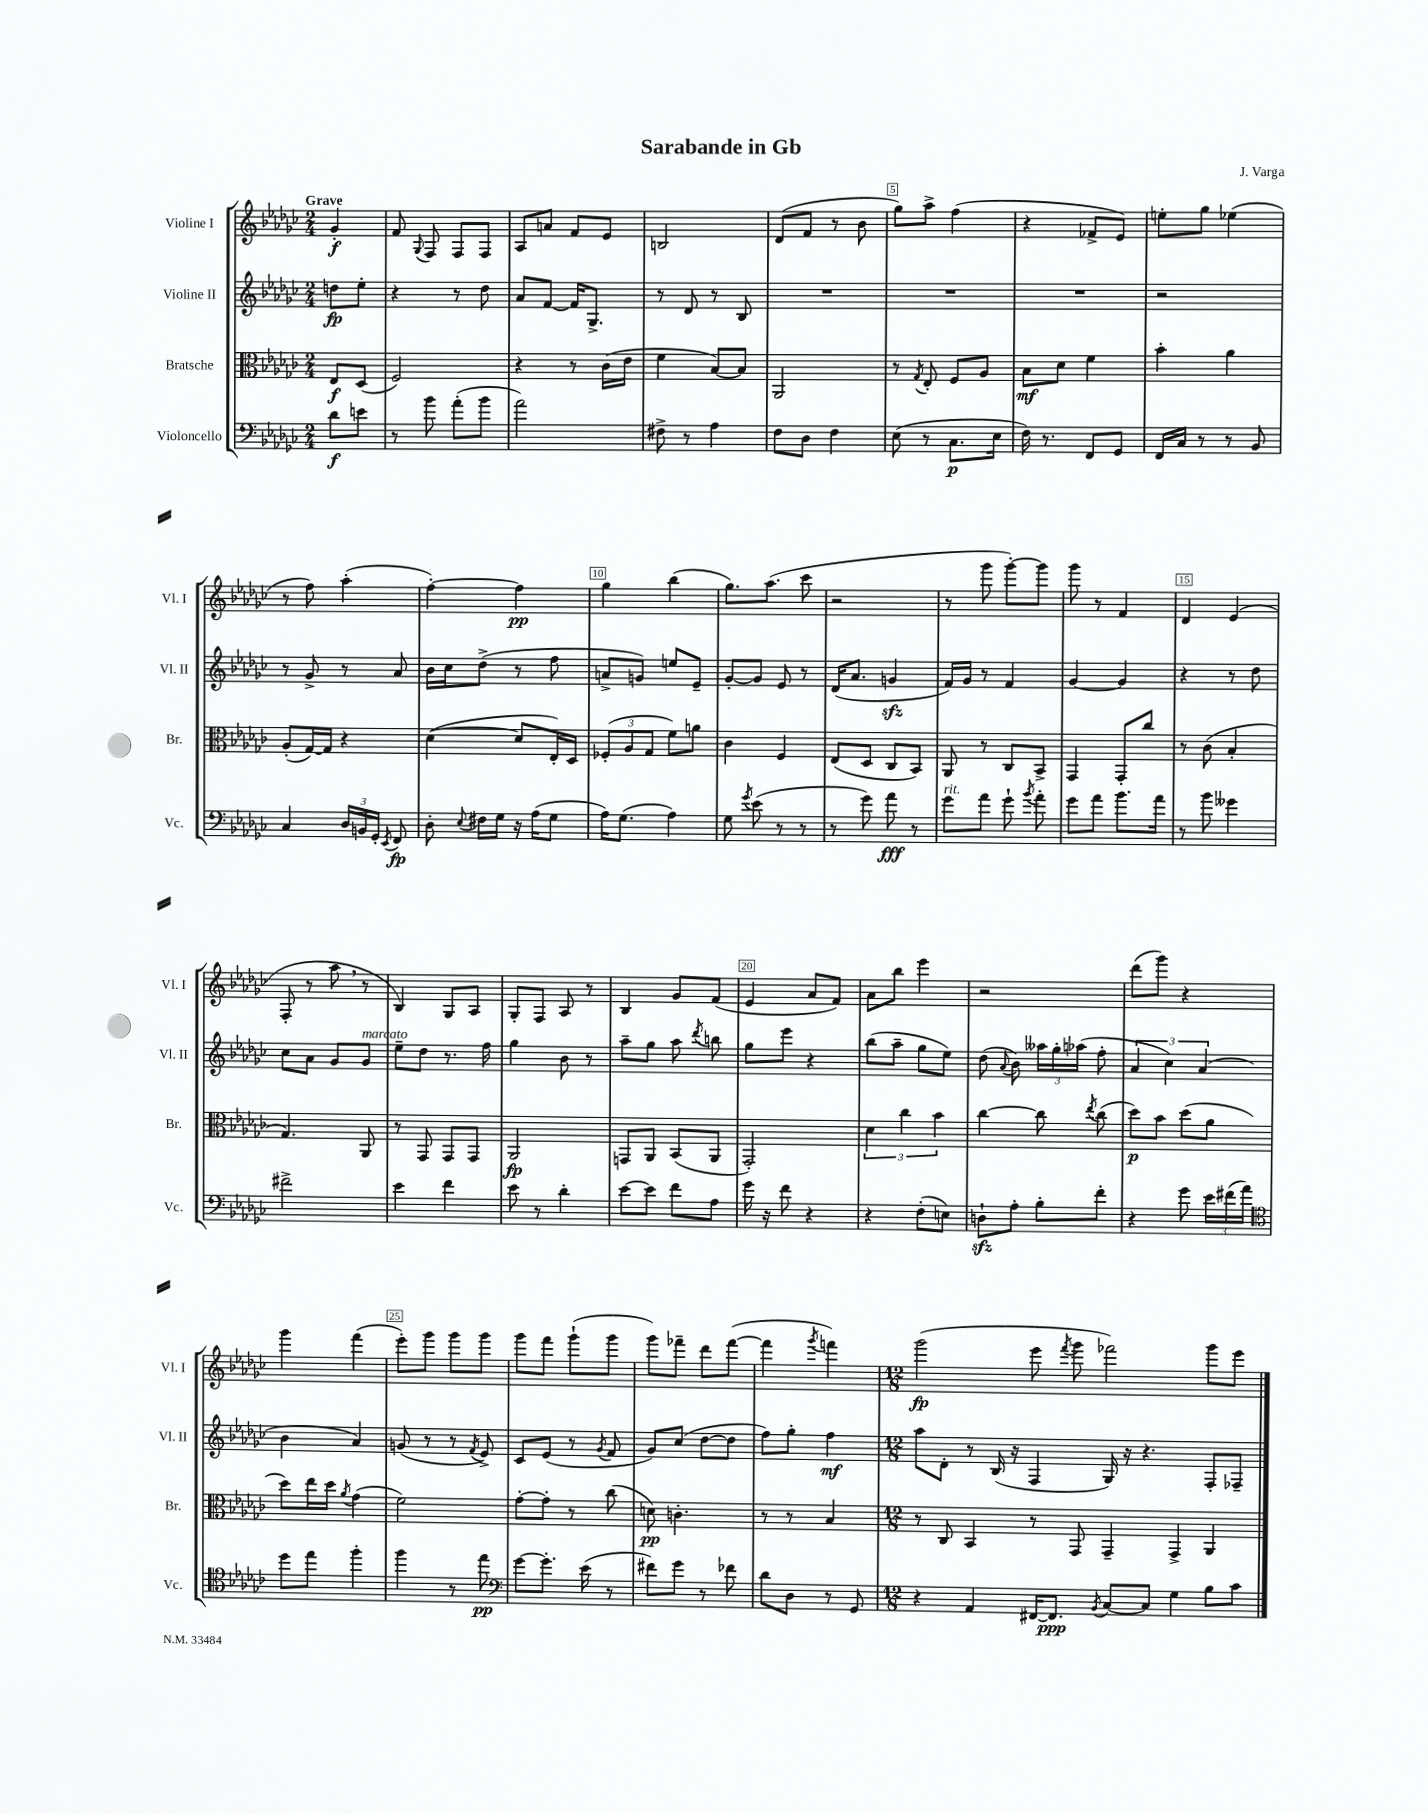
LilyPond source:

\header { title = "Sarabande in Gb" composer = "J. Varga" }
<<
\new StaffGroup <<
\new Staff = "s0" \with { instrumentName = "Violine I" shortInstrumentName = "Vl. I" } {
    \clef treble \key ges \major \numericTimeSignature \time 2/4 \partial 4 \tempo "Grave"
    \autoBeamOff ges'4-.\f |
    f'8 \appoggiatura { ges8 } f8 f8[ f8] |
    aes8[ a'8] f'8[ ees'8] |
    b2 |
    des'8[( f'8] r8 bes'8 |
    ges''8[) aes''8]-> f''4( |
    r4 fes'8[-> ees'8]) |
    e''8[-. ges''8] ees''4( |
    r8 f''8) aes''4-.( |
    f''4~-.) f''4\pp |
    ges''4 bes''4( |
    ges''8.[) aes''8.]( ces'''8 |
    r2 |
    r8 ges'''8 ges'''8[~-.) ges'''8] |
    ges'''8 r8 f'4 |
    des'4 ees'4( |
    f8-. r8 aes''8 \breathe r8 |
    bes4) ges8[ aes8] |
    ges8[-. f8] aes8 r8 |
    bes4 ges'8[ f'8]( |
    ees'4 aes'8[ f'8]) |
    aes'8[ bes''8] ees'''4 |
    r2 |
    des'''8[( ges'''8]) r4 |
    ges'''4 f'''4( |
    ees'''8[-.) ges'''8] ges'''8[ ges'''8] |
    ges'''8[ f'''8] ges'''8[-!( ges'''8] |
    ges'''8[) fes'''8]-- des'''8[ fes'''8]~( |
    fes'''4 \acciaccatura { ges'''8 } f'''4) |
    \numericTimeSignature \time 12/8 ges'''2\fp( ees'''8 \acciaccatura { f'''8 } ges'''8 fes'''2) ges'''8[ ees'''8] \bar "|." |
}
\new Staff = "s1" \with { instrumentName = "Violine II" shortInstrumentName = "Vl. II" } {
    \clef treble \key ges \major \numericTimeSignature \time 2/4 \partial 4
    \autoBeamOff d''8[\fp ees''8]-. |
    r4 r8 des''8 |
    aes'8[ f'8]~ f'16[ ges8.]-> |
    r8 des'8 r8 bes8 |
    R2 |
    R2 |
    R2 |
    r2 |
    r8 ges'8-> r8 aes'8 |
    bes'16[ ces''16 des''8]->( r8 f''8 |
    a'8[-> g'8]) e''8[ ees'8]-- |
    ges'8[~-. ges'8] ees'8 r8 |
    des'16[( aes'8.] g'4\sfz |
    f'16[) ges'16] r8 f'4 |
    ges'4~ ges'4 |
    r4 r8 des''8 |
    ces''8[ aes'8] ges'8[ ges'8]^\markup { \italic "marcato" } |
    ees''8[-- des''8] r8. f''16 |
    ges''4 bes'8 r8 |
    aes''8[-- ges''8] aes''8 \acciaccatura { des'''8 } b''8 |
    ges''8[ ees'''8] r4 |
    bes''8[( aes''8]-- ges''8[ ees''8]) |
    des''8( \appoggiatura { aes'8 } bes'8) \tuplet 3/2 { aeses''16[ ges''16-. aes''16]( } f''8-. |
    \tuplet 3/2 { aes'4 ces''4) aes'4( } |
    bes'4 aes'4) |
    g'8( r8 r8 \acciaccatura { f'8 } ees'8->) |
    ces'8[ ees'8]( r8 \acciaccatura { ges'8 } f'8 |
    ges'8[) ces''8]( des''8[~ des''8] |
    f''8[) ges''8]-. f''4\mf |
    \numericTimeSignature \time 12/8 aes''8[ des'8]-. r8 bes16( r16 f4 ges16) r16 r4. f8[-. fes8]-- \bar "|." |
}
\new Staff = "s2" \with { instrumentName = "Bratsche" shortInstrumentName = "Br." } {
    \clef alto \key ges \major \numericTimeSignature \time 2/4 \partial 4
    \autoBeamOff ees8[\f des8]( |
    f2) |
    r4 r8 ces'16[( ees'16] |
    f'4 bes8[~) bes8] |
    aes,2 |
    r8 \acciaccatura { ges8 } ees8-. f8[ aes8] |
    bes8[\mf des'8] f'4 |
    bes'4-. aes'4 |
    aes8[-.( ges16~) ges16] r4 |
    des'4~( des'8[ ees16-.) des16] |
    \tuplet 3/2 { fes8[-.( aes8 ges8] } f'8[) a'8] |
    ces'4 f4 |
    ees8[( des8] ces8[ bes,8]) |
    aes,8 r8 ces8[ bes,8]-> |
    ges,4 ges,8[-. ces''8] |
    r8 ces'8( bes4-. |
    ges4.) aes,8 |
    r8 ges,8 ges,8[ ges,8] |
    aes,2\fp |
    g,8[ aes,8] bes,8[( aes,8] |
    ges,2-.) |
    \tuplet 3/2 { des'4 ces''4 bes'4 } |
    ces''4~ ces''8 \acciaccatura { ees''8 } ces''8( |
    des''8[\p) bes'8] des''8[( aes'8] |
    des''8[) ees''16 des''16] \acciaccatura { aes'8 } ges'4( |
    f'2) |
    ges'8[~-. ges'8]-. r8 ces''8( |
    d'8\pp) c'4.-. |
    r8 r8 bes4 |
    \numericTimeSignature \time 12/8 r8 ces8 bes,4 r8 ges,8 ges,4-- ges,4-> aes,4 \bar "|." |
}
\new Staff = "s3" \with { instrumentName = "Violoncello" shortInstrumentName = "Vc." } {
    \clef bass \key ges \major \numericTimeSignature \time 2/4 \partial 4
    \autoBeamOff des'8[\f e'8] |
    r8 bes'8 aes'8[-.( bes'8] |
    aes'2) |
    fis8-> r8 aes4 |
    f8[ des8] f4 |
    ees8( r8 ces8.[\p ees16] |
    f16) r8. f,8[ ges,8] |
    f,16[ ces16] r8 r8 bes,8 |
    ces4 \tuplet 3/2 { des16[ b,16 ges,16]-. } \acciaccatura { ees,8 } f,8\fp |
    des8-. \appoggiatura { ees8 } fis16[ ges16] r16 aes16[( ges8] |
    aes16[) ges8.]( aes4) |
    ges8 \acciaccatura { ges'8 } ees'8( r8 r8 |
    r8 ges'8) aes'8\fff r8 |
    ges'8[^\markup { \italic "rit." } aes'8] ges'8-! \acciaccatura { bes'8 } aes'8-. |
    ges'8[ aes'8] bes'8.[ aes'16] |
    r8 bes'8 geses'4 |
    fis'2-> |
    ees'4 f'4 |
    ees'8 r8 des'4-. |
    ees'8[~ ees'8] f'8[ aes8] |
    ges'16 r16 f'8 r4 |
    r4 f8[-.( e8]) |
    d8[-!\sfz aes8]-. bes8[-. f'8]-. |
    r4 ges'8 \tuplet 3/2 { ees'16[ fis'16( aes'16]) } |
    \clef tenor des''8[ ees''8] f''4-. |
    f''4 r8 ees''8\pp |
    \clef bass ges'8[~ ges'8.]-. ees'16( r8 |
    fis'8[) ges'8] r8 fes'8 |
    des'8[ des8] r8 ges,8 |
    \numericTimeSignature \time 12/8 r4 aes,4 fis,16[~ fis,8.]\ppp \acciaccatura { bes,8 } ces8[~ ces8] ges4 bes8[ ces'8] \bar "|." |
}
>>
>>
\layout { \context { \Score \override BarNumber.break-visibility = ##(#f #t #t) barNumberVisibility = #(every-nth-bar-number-visible 5) \override BarNumber.stencil = #(make-stencil-boxer 0.1 0.3 ly:text-interface::print) } }
